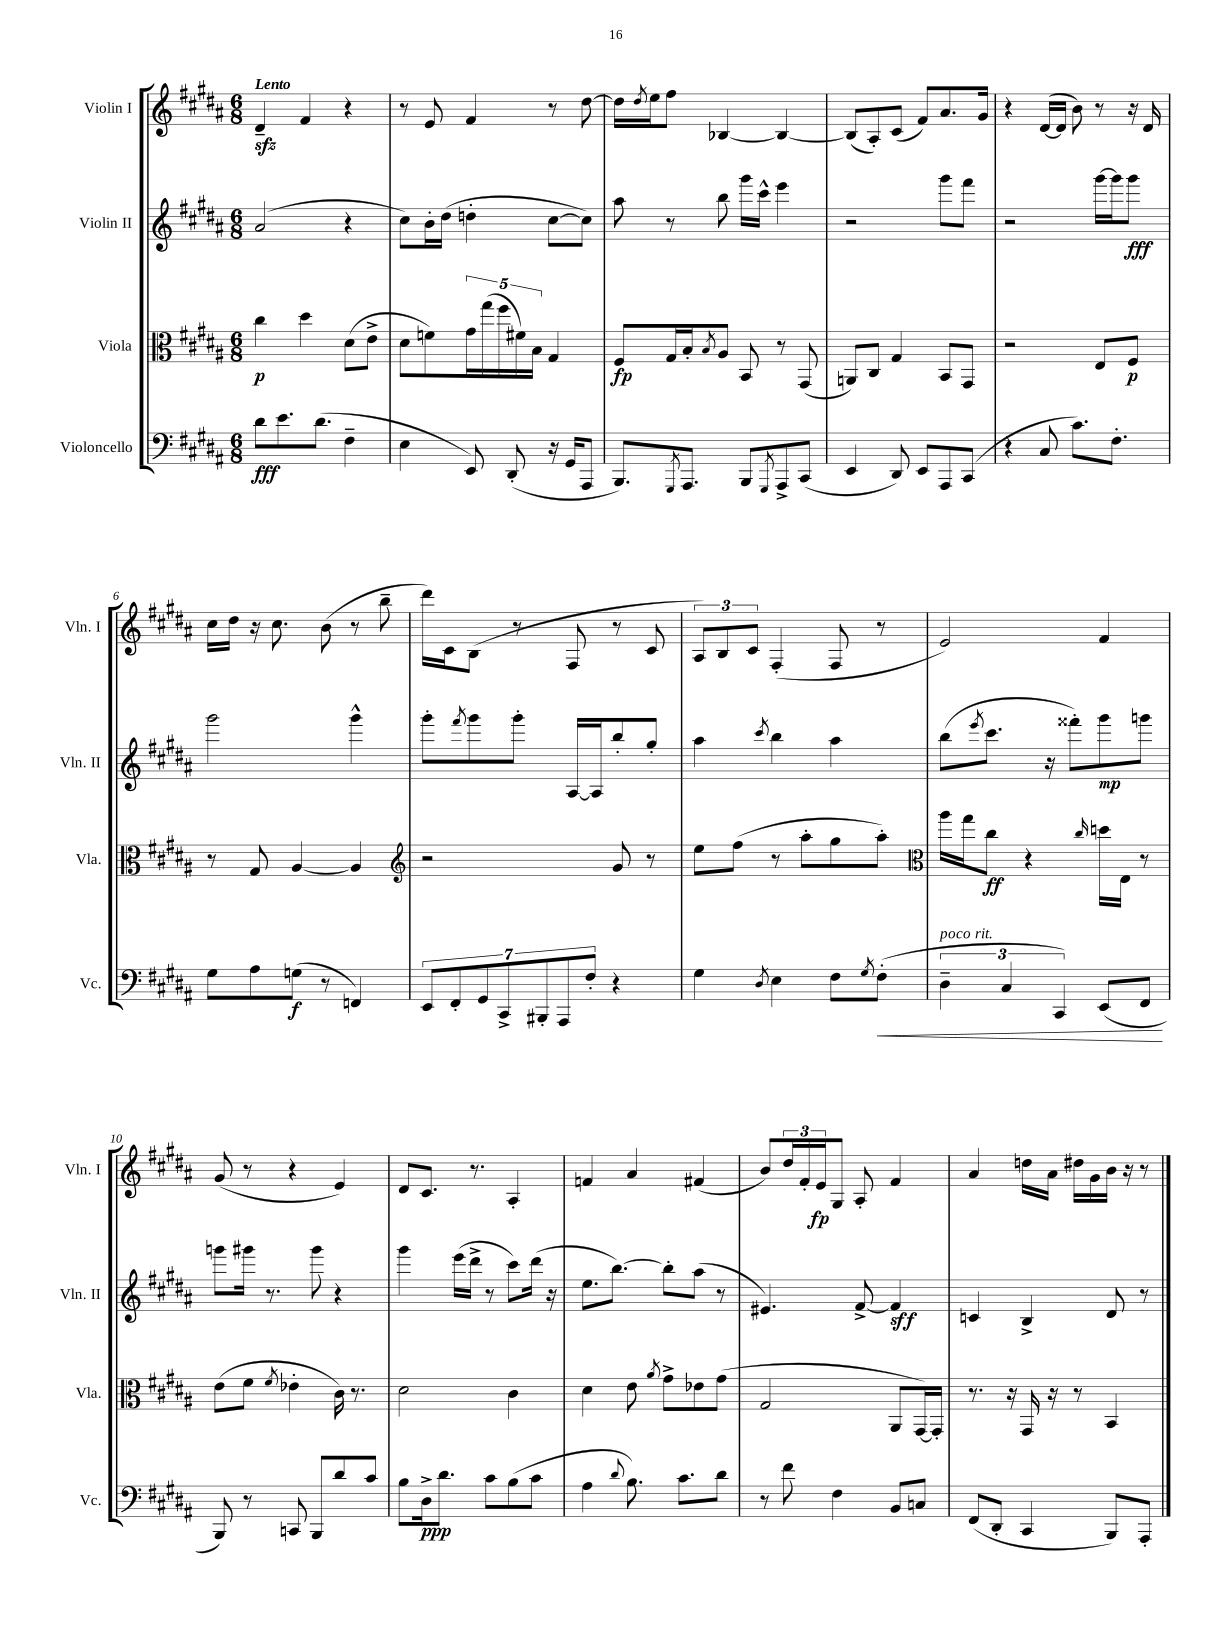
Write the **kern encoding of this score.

**kern	**kern	**kern	**kern
*staff4	*staff3	*staff2	*staff1
*clefF4	*clefC3	*clefG2	*clefG2
*k[f#c#g#d#a#]	*k[f#c#g#d#a#]	*k[f#c#g#d#a#]	*k[f#c#g#d#a#]
*M6/8	*M6/8	*M6/8	*M6/8
8d#	4cc#	(2a#	4d#~
8.e	.	.	.
.	4dd#	.	4f#
(8.d#	.	.	.
4F#~	(8d#	4r	4r
.	8e^	.	.
=	=	=	=
4E	8d#	8cc#)	8r
.	8f)	16b'	8e
.	.	(16dd#	.
8EE)	20g#	4dd'	4f#
.	(20gg#	.	.
.	20ff#	.	.
(8DD#'	.	.	.
.	20f#)	.	.
.	20B	.	.
16r	4G#	[8cc#	8r
16GG#	.	.	.
8AAA#	.	8cc#])	[8dd#
=	=	=	=
8.BBB)	8F#	8aa#	16dd#]
.	.	.	8qdd#
.	.	.	16ee
.	16G#	8r	8ff#
8qGGG#	.	.	.
8.AAA#	16B'	.	.
.	8qB	.	.
.	8A#	8bb	[4B-
8BBB	8BB	16ggg#	.
.	.	16ccc#^^	.
8qGGG#	.	.	.
8AAA#^	8r	4eee	4B-_
(8CC#	(8GG#	.	.
=	=	=	=
4EE	8AA)	2r	(8B-]
.	8C#	.	8A#')
8DD#)	4G#	.	(8c#
8EE	.	.	8f#)
8AAA#	8BB	8ggg#	8.a#
(8CC#	8GG#	8fff#	.
.	.	.	16g#
=	=	=	=
4r	2r	2r	4r
8C#	.	.	([16d#
.	.	.	16d#]
8.c#)	.	.	8b)
.	8E	[16ggg#	8r
8.F#'	.	16ggg#]	.
.	8F#	8ggg#	16r
.	.	.	16d#
=	=	=	=
8G#	8r	2ggg#	16cc#
.	.	.	16dd#
8A#	8G#	.	16r
.	.	.	8.cc#
(8G	[4A#	.	.
8r	.	.	(8b
4FF)	4A#]	4ggg#^^	8r
.	.	.	8bb~
=	=	=	=
*	*clefG2	*	*
14EE	2r	8ggg#'	16ddd#)
.	.	.	16c#
14FF#'	.	.	.
.	.	8qfff#	.
.	.	8ggg#	(8B
14GG#	.	.	.
14CC#^	.	.	.
.	.	8ggg#'	8r
14BBB#'	.	.	.
14AAA#	.	.	.
.	.	[16A#	8F#
14F#'	.	.	.
.	.	16A#]	.
4r	8g#	8bb'	8r
.	8r	8gg#'	8c#
=	=	=	=
4G#	8ee	4aa#	12A#)
.	.	.	12B
.	(8ff#	.	.
.	.	.	12c#
8qD#	.	8qccc#	.
4E	8r	4bb	(4F#'
.	8aa#'	.	.
8F#	8gg#	4aa#	8F#
8qG#	.	.	.
(8F#'	8aa#')	.	8r
=	=	=	=
*	*clefC3	*	*
6D#~	16aa#	(8bb	2e)
.	16gg#	.	.
.	.	8qeee	.
.	8cc#	8.ccc#	.
6C#	.	.	.
.	4r	.	.
.	.	16r	.
6CC#)	.	.	.
.	.	8fff##')	.
.	16qqcc#	.	.
(8EE	16dd	8ggg#	4f#
.	16E	.	.
8FF#	8r	8ggg	.
=	=	=	=
8BBB)	(8e	8ggg	(8g#
8r	8f#	16ggg#	8r
.	.	8.r	.
.	8qf#	.	.
8CC	4e-'	.	4r
8BBB	.	8ggg#	.
8d#	16c#)	4r	4e)
.	8.r	.	.
8c#	.	.	.
=	=	=	=
8B	2d#	4ggg#	8d#
16D#^	.	.	8.c#
8.d#	.	.	.
.	.	(16eee	.
.	.	16ddd#^	8.r
8c#	.	8r	.
(8B	4c#	8ccc#)	4A#'
8c#	.	(16ddd#	.
.	.	16r	.
=	=	=	=
4A#	4d#	8.ee	4f
.	.	[8.bb)	.
8qqd#	.	.	.
8.B)	8e	.	4a#
.	8qa#	.	.
.	8g#^	8bb']	.
8.c#	.	.	.
.	8e-	(8aa#	(4f#
8d#	(8g#	8r	.
=	=	=	=
8r	2G#	4.e#)	8b)
8f#	.	.	24dd#
.	.	.	24f#'
.	.	.	24e
4F#	.	.	8G#
.	.	[8f#^	8A#'
8BB	8AA#	4f#]	4f#
8C	[16GG#)	.	.
.	16GG#']	.	.
=	=	=	=
(8FF#	8.r	4c	4a#
8DD#'	.	.	.
.	16r	.	.
4CC#	16GG#	4B^	16dd
.	16r	.	16a#
.	8r	.	16dd#
.	.	.	16g#
8BBB)	4BB	8d#	16b
.	.	.	16r
8AAA#'	.	8r	8r
==	==	==	==
*-	*-	*-	*-
